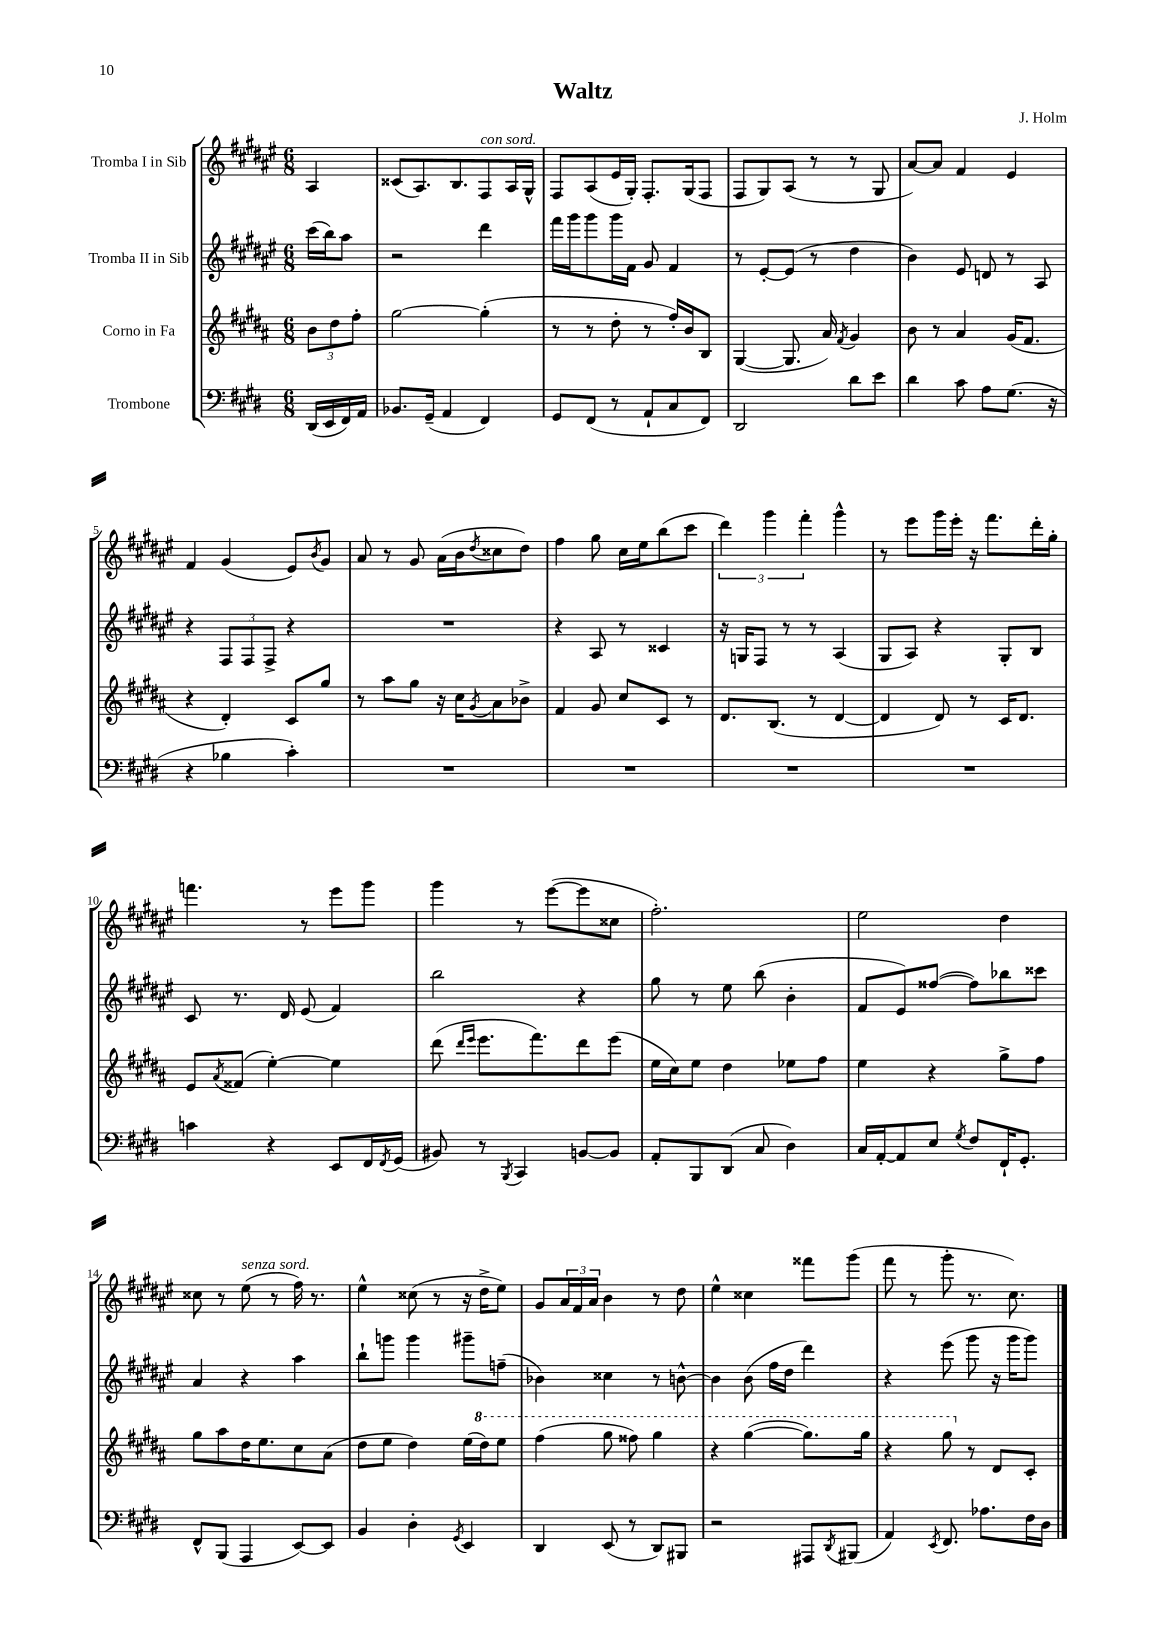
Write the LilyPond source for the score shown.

\header { title = "Waltz" composer = "J. Holm" }
<<
\new StaffGroup <<
\new Staff = "s0" \with { instrumentName = "Tromba I in Sib" } {
    \clef treble \key fis \major \numericTimeSignature \time 6/8 \partial 4
    ais4 |
    cisis'8( ais8.) b8. fis8^\markup { \italic "con sord." } ais16 gis16-^ |
    fis8 ais8( eis'16 gis16-.) fis8.-. gis16( fis8 |
    fis8 gis8) ais8( r8 r8 gis8 |
    ais'8~) ais'8 fis'4 eis'4 |
    fis'4 gis'4( eis'8) \acciaccatura { b'8 } gis'8 |
    ais'8 r8 gis'8 ais'16( b'16 \acciaccatura { dis''8 } cisis''8 dis''8) |
    fis''4 gis''8 cis''16 eis''16 b''8( cis'''8 |
    \tuplet 3/2 { dis'''4) gis'''4 fis'''4-. } gis'''4-^ |
    r8 eis'''8 gis'''16 eis'''16-. r16 fis'''8. dis'''16-. gis''16-. |
    f'''4. r8 eis'''8 gis'''8 |
    gis'''4 r8 eis'''8~( eis'''8 cisis''8 |
    fis''2.-.) |
    eis''2 dis''4 |
    cisis''8 r8 eis''8^\markup { \italic "senza sord." }( r8 fis''16) r8. |
    eis''4-^ cisis''8( r8 r16 dis''16-> eis''8) |
    gis'8 \tuplet 3/2 { ais'16 fis'16 ais'16 } b'4 r8 dis''8 |
    eis''4-^ cisis''4 fisis'''8 gis'''8( |
    fis'''8 r8 gis'''8-. r8. cis''8.) \bar "|." |
}
\new Staff = "s1" \with { instrumentName = "Tromba II in Sib" } {
    \clef treble \key fis \major \numericTimeSignature \time 6/8 \partial 4
    cis'''16( b''16) ais''8 |
    r2 dis'''4 |
    fis'''16 gis'''16 gis'''8 gis'''16 fis'16 gis'8 fis'4 |
    r8 eis'8~-. eis'8( r8 dis''4 |
    b'4) eis'8 d'8 r8 ais8 |
    r4 \tuplet 3/2 { fis8 fis8 fis8-> } r4 |
    R2. |
    r4 ais8 r8 cisis'4 |
    r16 g16 fis8 r8 r8 ais4( |
    gis8 ais8) r4 gis8-. b8 |
    cis'8 r8. dis'16 eis'8( fis'4) |
    b''2 r4 |
    gis''8 r8 eis''8 b''8( b'4-. |
    fis'8 eis'8) fisis''8~( fisis''8) bes''8 cisis'''8 |
    ais'4 r4 ais''4 |
    b''8-! g'''8 g'''4 gis'''8-- f''8--( |
    bes'4) cisis''4 r8 b'8~-^ |
    b'4 b'8( fis''16 dis''16 dis'''4) |
    r4 eis'''8( gis'''8 r16 gis'''16 gis'''8) \bar "|." |
}
\new Staff = "s2" \with { instrumentName = "Corno in Fa" } {
    \clef treble \key b \major \numericTimeSignature \time 6/8 \partial 4
    \tuplet 3/2 { b'8 dis''8 fis''8-. } |
    gis''2~ gis''4-.( |
    r8 r8 dis''8-. r8 fis''16-.) b'16 b8 |
    gis4~( gis8. ais'16) \acciaccatura { fis'8 } gis'4 |
    b'8 r8 ais'4 gis'16( fis'8. |
    r4 dis'4-.) cis'8 gis''8 |
    r8 ais''8 gis''8 r16 cis''16 \acciaccatura { gis'8 } ais'8 bes'8-> |
    fis'4 gis'8 cis''8 cis'8 r8 |
    dis'8. b8.( r8 dis'4~ |
    dis'4 dis'8) r8 cis'16 dis'8. |
    e'8 \acciaccatura { ais'8 } fisis'8( e''4~-.) e''4 |
    dis'''8( \grace { dis'''16 e'''16 } e'''8. fis'''8.) dis'''8 e'''8( |
    e''16 cis''16) e''8 dis''4 ees''8 fis''8 |
    e''4 r4 gis''8-> fis''8 |
    gis''8 ais''8 dis''16 e''8. cis''8 ais'8( |
    dis''8 e''8 dis''4) e''16( \ottava #1 dis'''16) e'''8 |
    fis'''4( gis'''8 fisis'''8) gis'''4 |
    r4 gis'''4~( gis'''8.) gis'''16 |
    r4 gis'''8 \ottava #0 r8 dis'8 cis'8-. \bar "|." |
}
\new Staff = "s3" \with { instrumentName = "Trombone" } {
    \clef bass \key e \major \numericTimeSignature \time 6/8 \partial 4
    dis,16( e,16 fis,16) a,16 |
    bes,8. gis,16--( a,4 fis,4) |
    gis,8 fis,8( r8 a,8-! cis8 fis,8) |
    dis,2 dis'8 e'8 |
    dis'4 cis'8 a8 gis8.( r16 |
    r4 bes4 cis'4-.) |
    R2. |
    R2. |
    R2. |
    R2. |
    c'4 r4 e,8 fis,16 \acciaccatura { fis,8 } gis,16( |
    bis,8) r8 \acciaccatura { b,,8 } cis,4 b,8~ b,8 |
    a,8-. b,,8 dis,8( cis8 dis4) |
    cis16 a,16~-. a,8 e8 \acciaccatura { gis8 } fis8 fis,16-! gis,8.-. |
    fis,8-^ b,,8( a,,4 e,8~) e,8 |
    b,4 dis4-. \acciaccatura { gis,8 } e,4 |
    dis,4 e,8( r8 dis,8) bis,,8 |
    r2 ais,,8 \acciaccatura { dis,8 } bis,,8( |
    a,4) \acciaccatura { e,8 } fis,8. aes8. fis16 dis16 \bar "|." |
}
>>
>>
